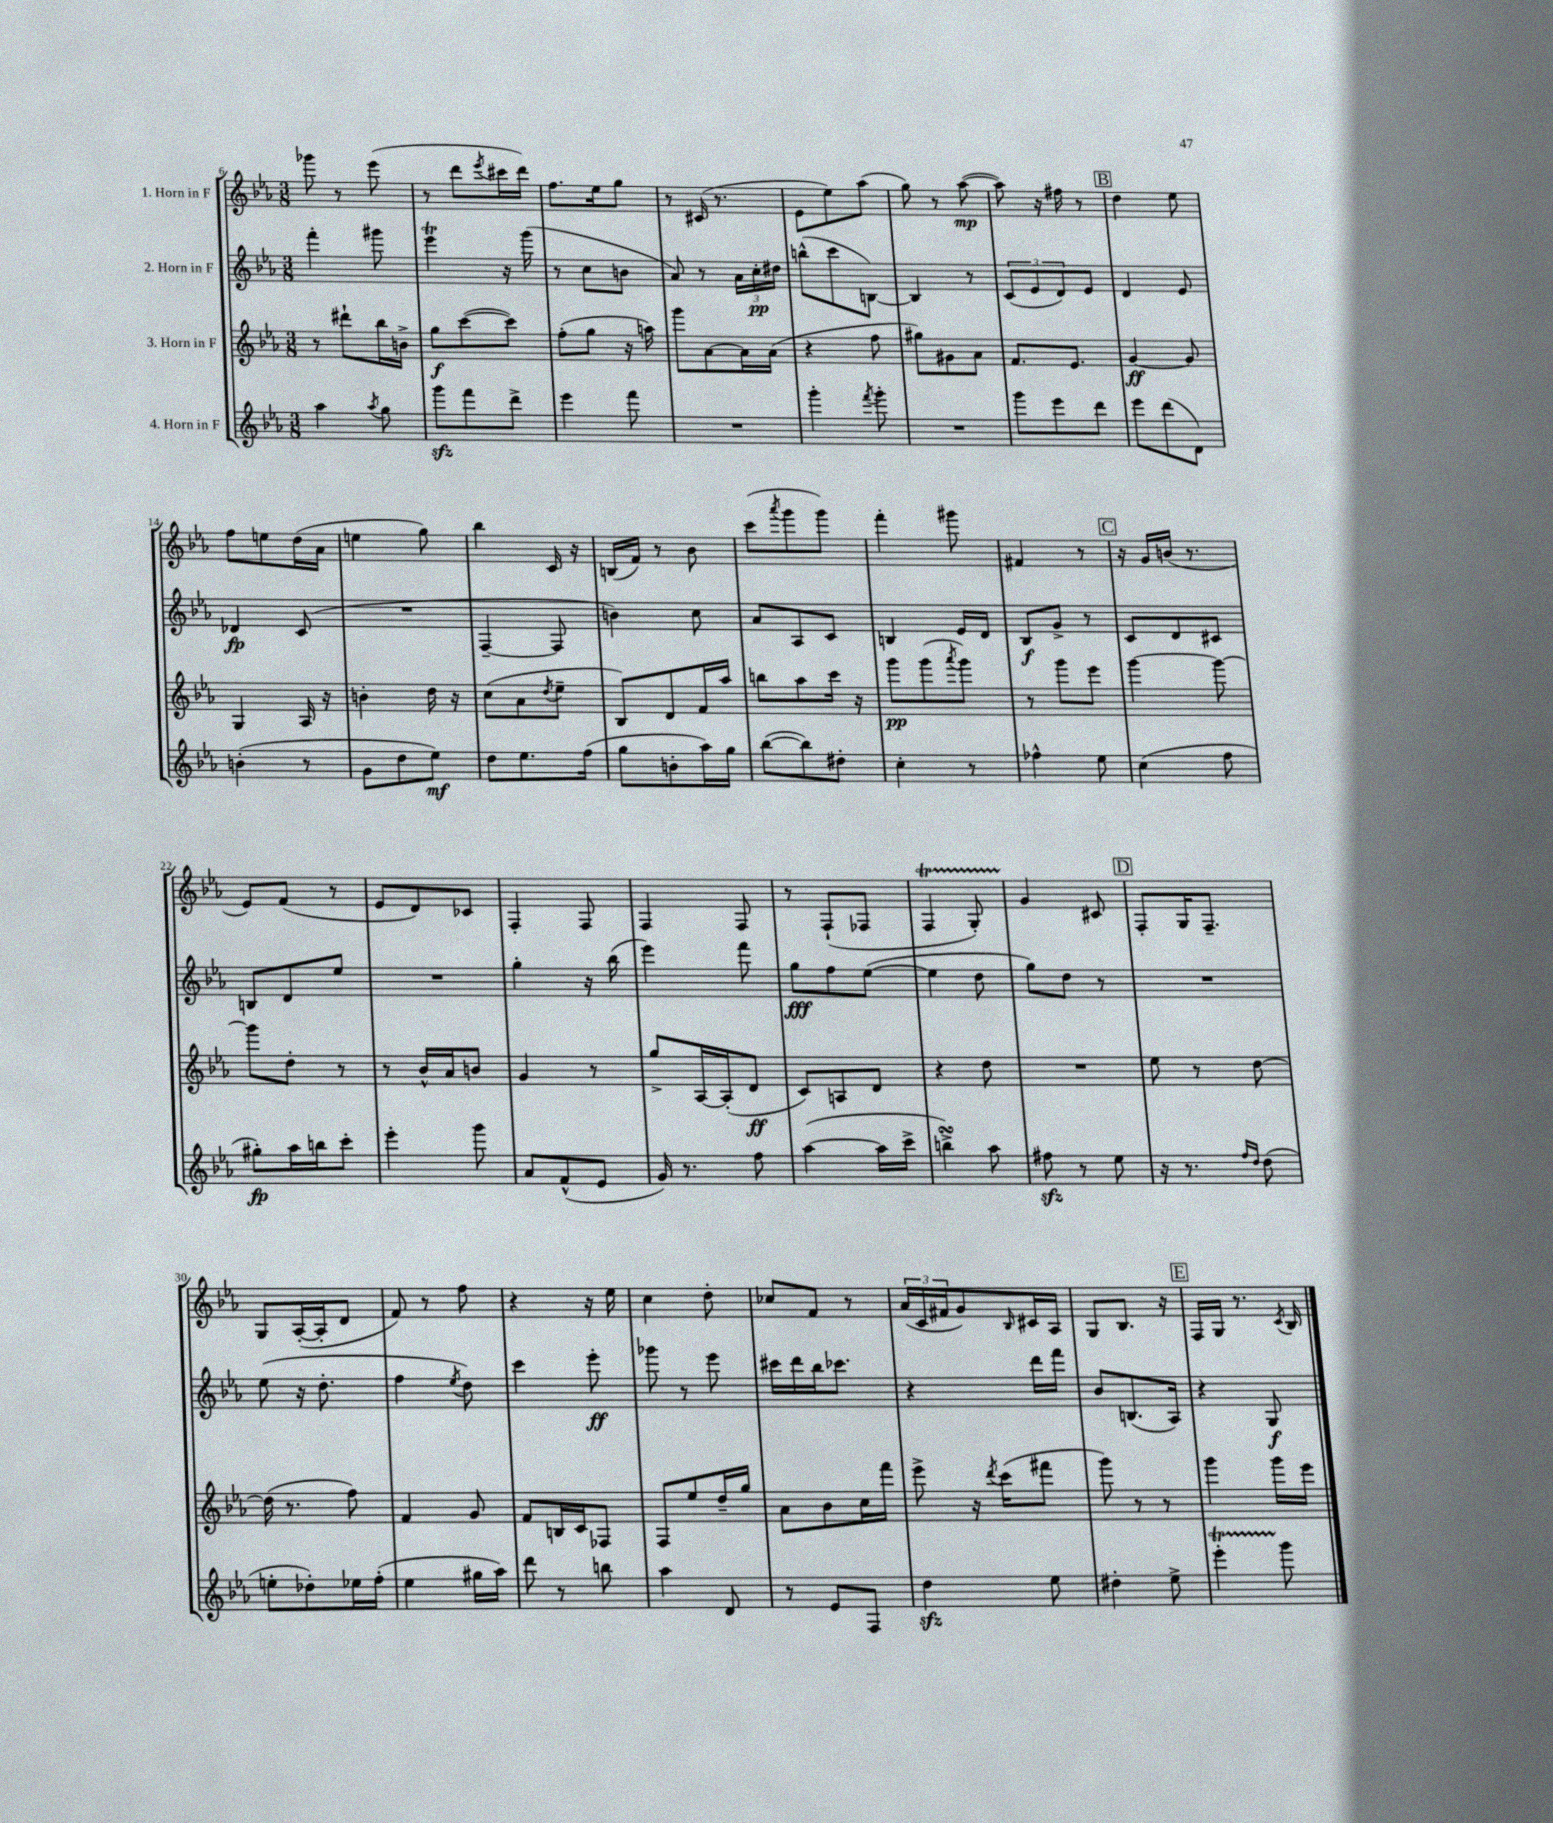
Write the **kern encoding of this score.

**kern	**dynam	**kern	**dynam	**kern	**dynam	**kern	**dynam
*part4	*part4	*part3	*part3	*part2	*part2	*part1	*part1
*staff4	*staff4	*staff3	*staff3	*staff2	*staff2	*staff1	*staff1
*I"4. Horn in F	*	*I"3. Horn in F	*	*I"2. Horn in F	*	*I"1. Horn in F	*
*clefG2	*	*clefG2	*	*clefG2	*	*clefG2	*
*k[b-e-a-]	*	*k[b-e-a-]	*	*k[b-e-a-]	*	*k[b-e-a-]	*
*M3/8	*	*M3/8	*	*M3/8	*	*M3/8	*
=6	=6	=6	=6	=6	=6	=6	=6
4aa-\	.	8r	.	4fff'\	.	8ggg-X\	.
.	.	8ddd#X`\L	.	.	.	8r	.
8qaa-/	.	.	.	.	.	.	.
8gg\	.	16bb-\L	.	8ggg#X\	.	(8eee-\	.
.	.	16bn^\JJ	.	.	.	.	.
=7	=7	=7	=7	=7	=7	=7	=7
8gggzz\L	.	8gg\L	f	4eee-T\	.	8r	.
8fff\	.	([8ccc\	.	.	.	8ddd\L	.
.	.	.	.	.	.	8qeee-/	.
8ddd^\J	.	8ccc\J])	.	16r	.	16ccc#X\L	.
.	.	.	.	(16ggg\	.	16ddd\JJ)	.
=8	=8	=8	=8	=8	=8	=8	=8
4eee-\	.	(8ff'\L	.	8r	.	8.ff\L	.
.	.	8gg\J	.	8cc\L	.	.	.
.	.	.	.	.	.	16ee-\k	.
8fff\	.	16r	.	8bn\J	.	8gg\J	.
.	.	16aan\)	.	.	.	.	.
=9	=9	=9	=9	=9	=9	=9	=9
4.r	.	8ggg\L	.	8a-/)	.	8r	.
.	.	[8a-\	.	8r	.	(16c#X/	.
.	.	.	.	.	.	8.r	.
.	.	16a-\L]	.	24a-\LL	.	.	.
.	.	.	.	24cc'\	pp	.	.
.	.	(16a-\JJ	.	.	.	.	.
.	.	.	.	24dd#X\JJ	.	.	.
=10	=10	=10	=10	=10	=10	=10	=10
4ggg'\	.	4r	.	(8bbn^^\L	.	8e-\L	.
.	.	.	.	8ccc\	.	8ee-\)	.
8qfff/	.	.	.	.	.	.	.
8ggg'\	.	8ff\	.	[8Bn\J)	.	(8aa-\J	.
=11	=11	=11	=11	=11	=11	=11	=11
4.r	.	8gg#X\L)	.	4B/]	.	8gg\)	.
.	.	8g#X\	.	.	.	8r	.
.	.	8a-\J	.	8r	.	([8aa-\	mp
=12	=12	=12	=12	=12	=12	=12	=12
8ggg\L	.	8.f/L	.	(12c/L	.	8aa-\])	.
.	.	.	.	12e-/	.	.	.
8eee-\	.	.	.	.	.	16r	.
.	.	.	.	12d/)	.	.	.
.	.	8.e-/J	.	.	.	16ff#X\	.
8ddd\J	.	.	.	8e-/J	.	8r	.
!!LO:REH:place=s1:t=B
=13	=13	=13	=13	=13	=13	=13	=13
8eee-\L	.	[4g/	ff	4d/	.	4dd\	.
(8ddd\	.	.	.	.	.	.	.
8d\J)	.	8g/]	.	8e-/	.	8ee-\	.
!!LO:LB:g=z
=14	=14	=14	=14	=14	=14	=14	=14
(4bn'\	.	4G/	.	4d-X/	fp	8ff\L	.
.	.	.	.	.	.	8een\	.
8r	.	16A-/	.	(8c/	.	(16dd\L	.
.	.	16r	.	.	.	16a-\JJ	.
=15	=15	=15	=15	=15	=15	=15	=15
8g\L	.	4bn'\	.	4.r	.	4een\	.
8dd\	.	.	.	.	.	.	.
8ee-\J)	mf	16dd\	.	.	.	8gg\)	.
.	.	16r	.	.	.	.	.
=16	=16	=16	=16	=16	=16	=16	=16
8dd\L	.	(8cc\L	.	[4F~/	.	4bb-\	.
8.ee-\	.	8a-\	.	.	.	.	.
.	.	8qdd/	.	.	.	.	.
.	.	8ee-~\J	.	8F/]	.	16c/	.
(16ff\Jk	.	.	.	.	.	16r	.
=17	=17	=17	=17	=17	=17	=17	=17
8gg\L	.	8B-/L)	.	4bn\)	.	(16Bn/LL	.
.	.	.	.	.	.	16f/JJ)	.
8bn'\	.	8d/	.	.	.	8r	.
16aa-\L)	.	16f/L	.	8cc\	.	8b-\	.
16gg\JJ	.	16aa-/JJ	.	.	.	.	.
=18	=18	=18	=18	=18	=18	=18	=18
([8bb-\L	.	8bbn\L	.	8a-/L	.	(8ccc\L	.
.	.	.	.	.	.	8qaaa-/	.
8bb-\])	.	8aa-\	.	8A-/	.	8ggg\	.
8dd#X'\J	.	16ccc\Jk	.	8c/J	.	8ggg\J)	.
.	.	16r	.	.	.	.	.
=19	=19	=19	=19	=19	=19	=19	=19
4cc'\	.	8ggg\L	pp	4Bn/	.	4fff'\	.
.	.	(8ggg\	.	.	.	.	.
.	.	8qaaa-/	.	.	.	.	.
8r	.	8ggg\J)	.	16e-/LL	.	8ggg#X\	.
.	.	.	.	16d/JJ	.	.	.
=20	=20	=20	=20	=20	=20	=20	=20
4ff-X^^\	.	8r	.	8B-/L	f	4f#X/	.
.	.	8ggg\L	.	8g^/J	.	.	.
8ee-\	.	8eee-\J	.	8r	.	8r	.
!!LO:REH:place=s1:t=C
=21	=21	=21	=21	=21	=21	=21	=21
(4cc\	.	[4ggg\	.	8c/L	.	16r	.
.	.	.	.	.	.	16g/LL	.
.	.	.	.	8d/	.	(16bn/JJ	.
.	.	.	.	.	.	8.r	.
8ff\	.	8ggg\_	.	8c#X/J	.	.	.
!!LO:LB:g=z
=22	=22	=22	=22	=22	=22	=22	=22
8gg#X'\L)	fp	8ggg\L]	.	8Bn/L	.	8e-/L)	.
16aa-\L	.	8dd'\J	.	8d/	.	(8f/J	.
16bbn\J	.	.	.	.	.	.	.
8ccc'\J	.	8r	.	8ee-/J	.	8r	.
=23	=23	=23	=23	=23	=23	=23	=23
4eee-'\	.	8r	.	4.r	.	8e-/L	.
.	.	16b-^^/LL	.	.	.	8d/)	.
.	.	16a-/J	.	.	.	.	.
8ggg\	.	8bn/J	.	.	.	8c-X/J	.
=24	=24	=24	=24	=24	=24	=24	=24
8a-/L	.	4g/	.	4gg'\	.	4F'/	.
(8f^^/	.	.	.	.	.	.	.
8e-/J	.	8r	.	16r	.	8F/	.
.	.	.	.	(16bb-\	.	.	.
=25	=25	=25	=25	=25	=25	=25	=25
16g/)	.	8gg^/L	.	4eee-\)	.	4F/	.
8.r	.	.	.	.	.	.	.
.	.	[16A-/L	.	.	.	.	.
.	.	(16A-'/J]	.	.	.	.	.
8ff\	.	8d/J	ff	8fff\	.	8F/	.
=26	=26	=26	=26	=26	=26	=26	=26
([4aa-\	.	8c/L)	.	8gg\L	fff	8r	.
.	.	8An/	.	8ff\	.	(8F`/L	.
16aa-\LL]	.	8d/J	.	([8ee-\J	.	8F-X/J	.
16ccc^\JJ	.	.	.	.	.	.	.
=27	=27	=27	=27	=27	=27	=27	=27
4bbnsSsS^\)	.	4r	.	4ee-\]	.	4FT/	.
8aa-\	.	8dd\	.	8dd\	.	8GTTT'/)	.
=28	=28	=28	=28	=28	=28	=28	=28
8ff#Xzz\	.	4.r	.	8gg\L)	.	4g/	.
8r	.	.	.	8dd\J	.	.	.
8ee-\	.	.	.	8r	.	8c#X/	.
!!LO:REH:place=s1:t=D
=29	=29	=29	=29	=29	=29	=29	=29
16r	.	8ee-\	.	4.r	.	8F'/L	.
8.r	.	.	.	.	.	.	.
.	.	8r	.	.	.	16G/K	.
.	.	.	.	.	.	8.F~/J	.
16qqff/LL	.	.	.	.	.	.	.
16qqdd/JJ	.	.	.	.	.	.	.
(8dd\	.	[8dd\	.	.	.	.	.
!!LO:LB:g=z
=30	=30	=30	=30	=30	=30	=30	=30
8een'\L	.	(16dd\]	.	(8ee-\	.	8G/L	.
.	.	8.r	.	.	.	.	.
8dd-X'\)	.	.	.	16r	.	([16A-'/L	.
.	.	.	.	8.dd'\	.	16A-'/J]	.
16ee-X\L	.	8ff\)	.	.	.	8d/J	.
(16ff'\JJ	.	.	.	.	.	.	.
=31	=31	=31	=31	=31	=31	=31	=31
4ee-\	.	4f/	.	4ff\	.	8f/)	.
.	.	.	.	.	.	8r	.
.	.	.	.	8qee-/	.	.	.
16gg#X\LL	.	8g/	.	8dd\)	.	8ff\	.
16aa-\JJ)	.	.	.	.	.	.	.
=32	=32	=32	=32	=32	=32	=32	=32
8ddd\	.	8f/L	.	4ccc\	.	4r	.
8r	.	16Bn/L	.	.	.	.	.
.	.	16c/J	.	.	.	.	.
8bbn\	.	8F-X/J	.	8eee-'\	ff	16r	.
.	.	.	.	.	.	16ee-\	.
=33	=33	=33	=33	=33	=33	=33	=33
4aa-\	.	8F/L	.	8ggg-X\	.	4cc\	.
.	.	8ee-/	.	8r	.	.	.
8d/	.	16dd~/L	.	8eee-\	.	8dd'\	.
.	.	16gg/JJ	.	.	.	.	.
=34	=34	=34	=34	=34	=34	=34	=34
8r	.	8a-\L	.	16ccc#X\LL	.	8cc-X/L	.
.	.	.	.	16ddd\	.	.	.
8e-/L	.	8b-\	.	16bb-\J	.	8f/J	.
.	.	.	.	8.ccc-X\J	.	.	.
8F/J	.	16cc\L	.	.	.	8r	.
.	.	16fff\JJ	.	.	.	.	.
=35	=35	=35	=35	=35	=35	=35	=35
4ddzz\	.	8eee-^\	.	4r	.	(24a-/LL	.
.	.	.	.	.	.	24c/	.
.	.	.	.	.	.	24f#X/J	.
.	.	16r	.	.	.	8g/)	.
.	.	8qddd/	.	.	.	.	.
.	.	(16ccc\KL	.	.	.	.	.
.	.	.	.	.	.	16qqB-/	.
8ee-\	.	8fff#X\J	.	16ddd\LL	.	16c#X/L	.
.	.	.	.	16fff\JJ	.	16A-/JJ	.
=36	=36	=36	=36	=36	=36	=36	=36
4dd#X'\	.	8ggg\)	.	8b-/L	.	8G/L	.
.	.	8r	.	(8.Bn/	.	8.B-/J	.
8ee-^\	.	8r	.	.	.	.	.
.	.	.	.	16A-/Jk)	.	16r	.
!!LO:REH:place=s1:t=E
=37	=37	=37	=37	=37	=37	=37	=37
4eee-T'\	.	4ggg\	.	4r	.	16F/LL	.
.	.	.	.	.	.	16G/JJ	.
.	.	.	.	.	.	8.r	.
8ggg\	.	16ggg\LL	.	8G/	f	.	.
.	.	.	.	.	.	8qc/	.
.	.	16eee-\JJ	.	.	.	16B-/	.
==	==	==	==	==	==	==	==
*-	*-	*-	*-	*-	*-	*-	*-
